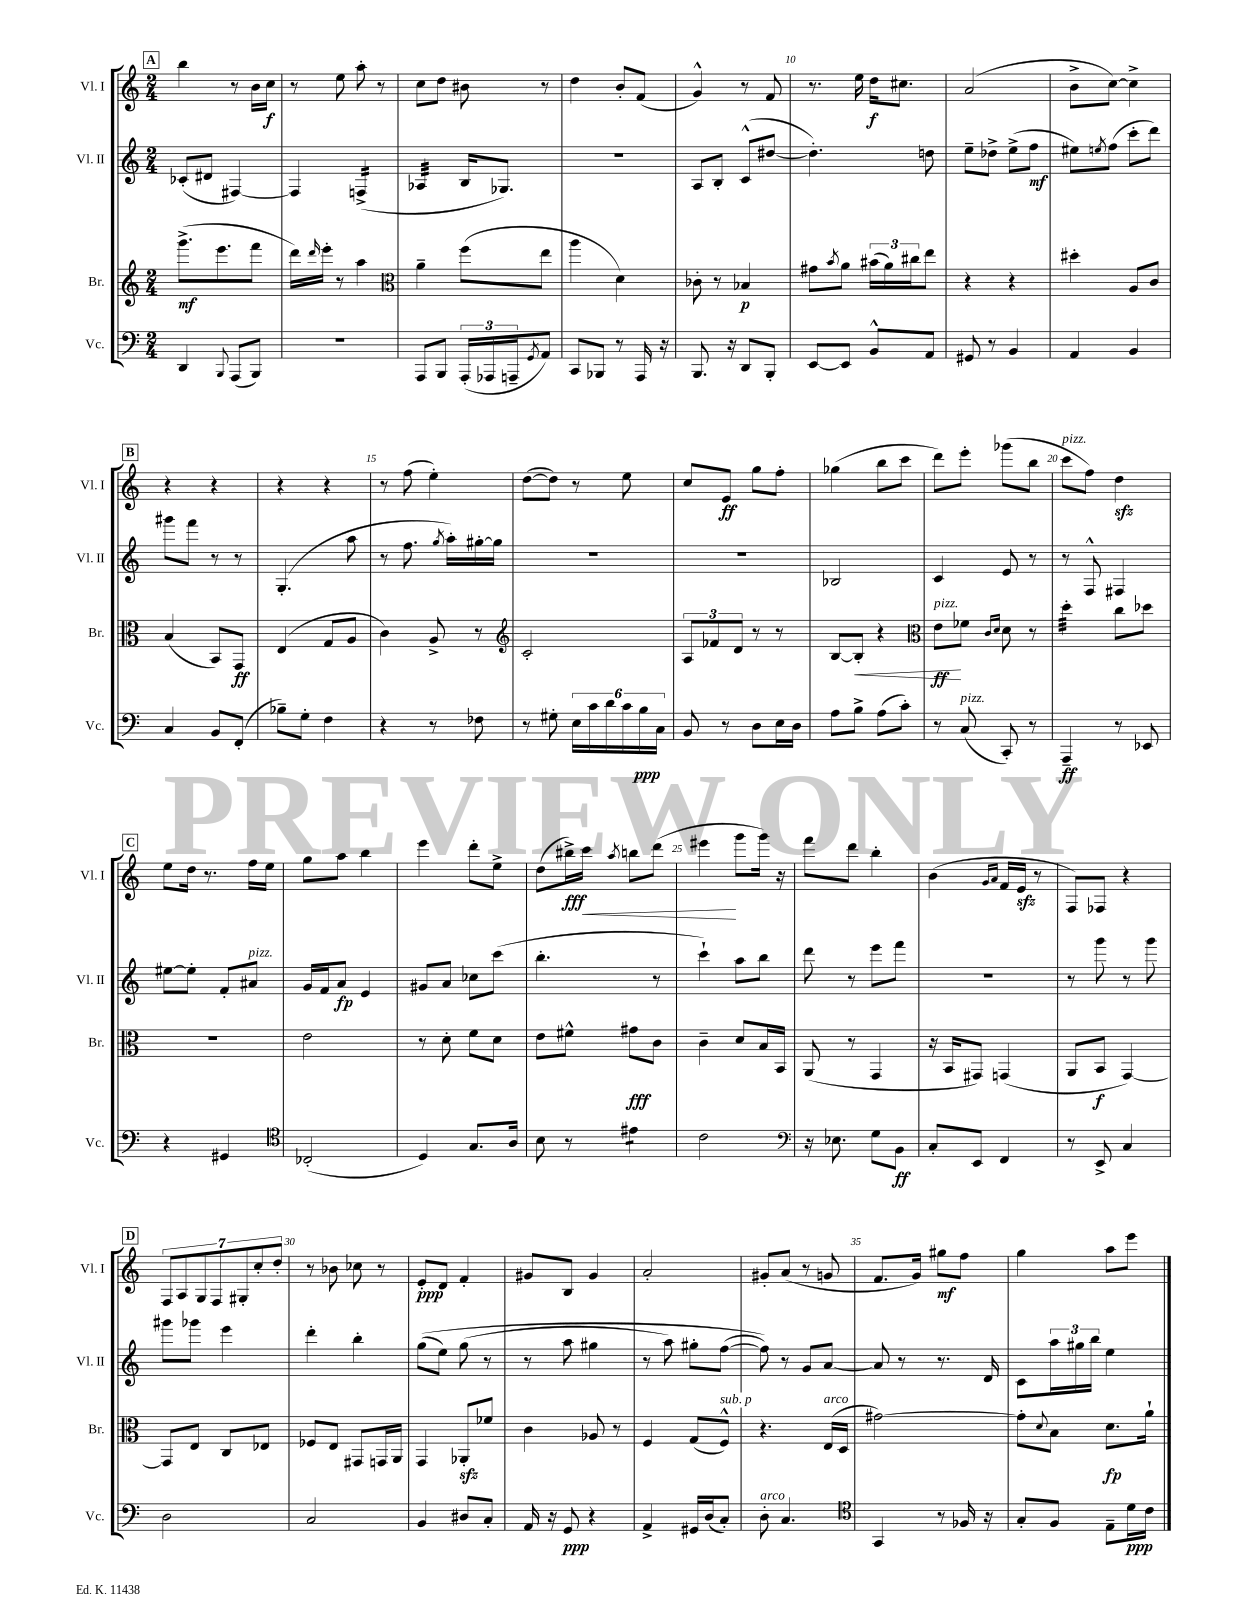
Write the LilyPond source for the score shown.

<<
\new StaffGroup <<
\new Staff = "s0" \with { instrumentName = "Vl. I" shortInstrumentName = "Vl. I" } {
    \clef treble \key c \major \numericTimeSignature \time 2/4
    \mark \markup { \box "A" } b''4 r8 b'16 c''16\f |
    r8 e''8 a''8-. r8 |
    c''8 d''8 bis'8 r8 |
    d''4 b'8-. f'8( |
    g'4-^) r8 f'8 |
    r8. e''16 d''16\f cis''8. |
    a'2( |
    b'8-> c''8~) c''4-> |
    \mark \markup { \box "B" } r4 r4 |
    r4 r4 |
    r8 f''8( e''4-.) |
    d''8~( d''8) r8 e''8 |
    c''8 e'8\ff g''8 f''8-. |
    ges''4( b''8 c'''8 |
    d'''8) e'''8-. ges'''8( b''8 |
    c'''8^\markup { \italic "pizz." } f''8) d''4\sfz |
    \mark \markup { \box "C" } e''8 d''16 r8. f''16 e''16 |
    g''8 a''8 b''4 |
    e'''4 d'''8-. e''8-> |
    d''8( bis''16->\fff) c'''16\< \acciaccatura { a''8 } b''8 d'''8( |
    eis'''4\! g'''8 g'''16) r16 |
    f'''8 d'''8 b''4-. |
    b'4( \grace { g'16 a'16 } f'16 e'16\sfz r8 |
    f8) fes8 r4 |
    \mark \markup { \box "D" } \tuplet 7/4 { f8 a8 g8 f8 gis8-. c''8-. d''8-. } |
    r8 bes'8 ces''8 r8 |
    e'8-.\ppp d'8 f'4-. |
    gis'8 b8 gis'4 |
    a'2-. |
    gis'8-. a'8( r8 g'8 |
    f'8. g'16) gis''8\mf f''8 |
    g''4 a''8 e'''8 \bar "|." |
}
\new Staff = "s1" \with { instrumentName = "Vl. II" shortInstrumentName = "Vl. II" } {
    \clef treble \key c \major \numericTimeSignature \time 2/4
    \mark \markup { \box "A" } ces'8-.( dis'8 fis4~) |
    fis4 f4:16->( |
    aes4:32 b16 ges8.) |
    R2 |
    a8 b8-. c'8-^( dis''8~ |
    dis''4.-.) d''8 |
    e''8-- des''8-> e''8->( f''8\mf |
    eis''8) \acciaccatura { e''8 } f''8( c'''8-. d'''8) |
    \mark \markup { \box "B" } gis'''8 f'''8 r8 r8 |
    g4.-.( a''8 |
    r8 f''8. \acciaccatura { g''8 } a''16-.) gis''16~-. gis''16 |
    R2 |
    R2 |
    bes2 |
    c'4 e'8 r8 |
    r8 f8-^ fis4 |
    \mark \markup { \box "C" } eis''8~ eis''8-. f'8-. ais'8^\markup { \italic "pizz." } |
    g'16 f'16 a'8\fp e'4 |
    gis'8 a'8 ces''8 c'''8( |
    b''4.-. r8 |
    c'''4-!) a''8 b''8 |
    d'''8 r8 e'''8 f'''8 |
    r2 |
    r8 g'''8 r8 g'''8 |
    \mark \markup { \box "D" } gis'''8 ges'''8 e'''4 |
    d'''4-. b''4-. |
    g''8(\( e''8) g''8( r8 |
    r8 a''8 gis''4 |
    r8 a''8) gis''8-. f''8~( |
    f''8)\) r8 g'8 a'8~ |
    a'8 r8 r8. d'16 |
    c'8 \tuplet 3/2 { a''16 gis''16 b''16 } e''4 \bar "|." |
}
\new Staff = "s2" \with { instrumentName = "Br." shortInstrumentName = "Br." } {
    \clef treble \key c \major \numericTimeSignature \time 2/4
    \mark \markup { \box "A" } g'''8.->\mf( e'''8. f'''8 |
    d'''16) \grace { d'''16 } e'''16-. r8 a''4 |
    \clef alto a'4-- f''8( e''8 |
    a''4 d'4) |
    ces'8-. r8 bes4\p |
    gis'8 \acciaccatura { b'8 } a'8 \tuplet 3/2 { bis'16( a'16) cis''16 } e''8 |
    r4 r4 |
    dis''4-. a8 c'8 |
    \mark \markup { \box "B" } b4( b,8) g,8\ff |
    e4( g8 a8 |
    c'4) a8-> r8 |
    \clef treble c'2-. |
    \tuplet 3/2 { a8 fes'8 d'8 } r8 r8 |
    b8~ b8-.\< r4 |
    \clef alto e'8\ff\!^\markup { \italic "pizz." } fes'8 \grace { c'16 d'16 } d'8 r8 |
    d''4:32-. c''8 des''8 |
    \mark \markup { \box "C" } R2 |
    e'2 |
    r8 d'8-. f'8 d'8 |
    e'8 fis'8-^ gis'8\fff c'8 |
    c'4-- d'8 b16 b,16 |
    a,8( r8 g,4 |
    r16 b,16 gis,8) g,4( |
    a,8 b,8\f g,4~) |
    \mark \markup { \box "D" } g,8 e8 c8 ees8 |
    fes8 e8 gis,8 g,16 a,16 |
    g,4 aes,8-.\sfz fes'8 |
    c'4 aes8 r8 |
    f4 g8( f8-^^\markup { \italic "sub. p" }) |
    r4. e16^\markup { \italic "arco" }( d16 |
    gis'2~) |
    gis'8-. \appoggiatura { d'8 } b8 d'8.\fp a'16-! \bar "|." |
}
\new Staff = "s3" \with { instrumentName = "Vc." shortInstrumentName = "Vc." } {
    \clef bass \key c \major \numericTimeSignature \time 2/4
    \mark \markup { \box "A" } d,4 \appoggiatura { b,,8 } a,,8( b,,8) |
    r2 |
    a,,8 b,,8 \tuplet 3/2 { a,,16-.( aes,,16 a,,16-- } \acciaccatura { g,8 } a,8) |
    c,8 bes,,8 r8 a,,16 r16 |
    b,,8. r16 d,8 b,,8-. |
    e,8~ e,8 b,8-^ a,8 |
    gis,8 r8 b,4 |
    a,4 b,4 |
    \mark \markup { \box "B" } c4 b,8 f,8-.( |
    bes8--) g8-. f4 |
    r4 r8 fes8 |
    r8 gis8-. \tuplet 6/4 { e16 c'16 d'16 c'16 b16\ppp c16 } |
    b,8 r8 d8 e16 d16 |
    a8 b8-> a8( c'8-.) |
    r8 c8^\markup { \italic "pizz." }( c,8-.) r8 |
    a,,4--\ff r8 ees,8 |
    \mark \markup { \box "C" } r4 gis,4 |
    \clef tenor ces2-.( |
    d4) g8. a16 |
    b8 r8 eis'4:8 |
    c'2 |
    \clef bass r16 ees8. g8 b,8\ff |
    c8-. e,8 f,4 |
    r8 e,8-> c4 |
    \mark \markup { \box "D" } d2 |
    c2 |
    b,4 dis8 c8-. |
    a,16 r16 g,8\ppp r4 |
    a,4-> gis,16 d16( c8-.) |
    d8-.^\markup { \italic "arco" } c4. |
    \clef tenor g,4 r8 fes16 r16 |
    g8-. f8 e8-- d'16\ppp c'16 \bar "|." |
}
>>
>>
\layout { \context { \Score currentBarNumber = #5 \override BarNumber.break-visibility = ##(#f #t #t) barNumberVisibility = #(every-nth-bar-number-visible 5) } }
